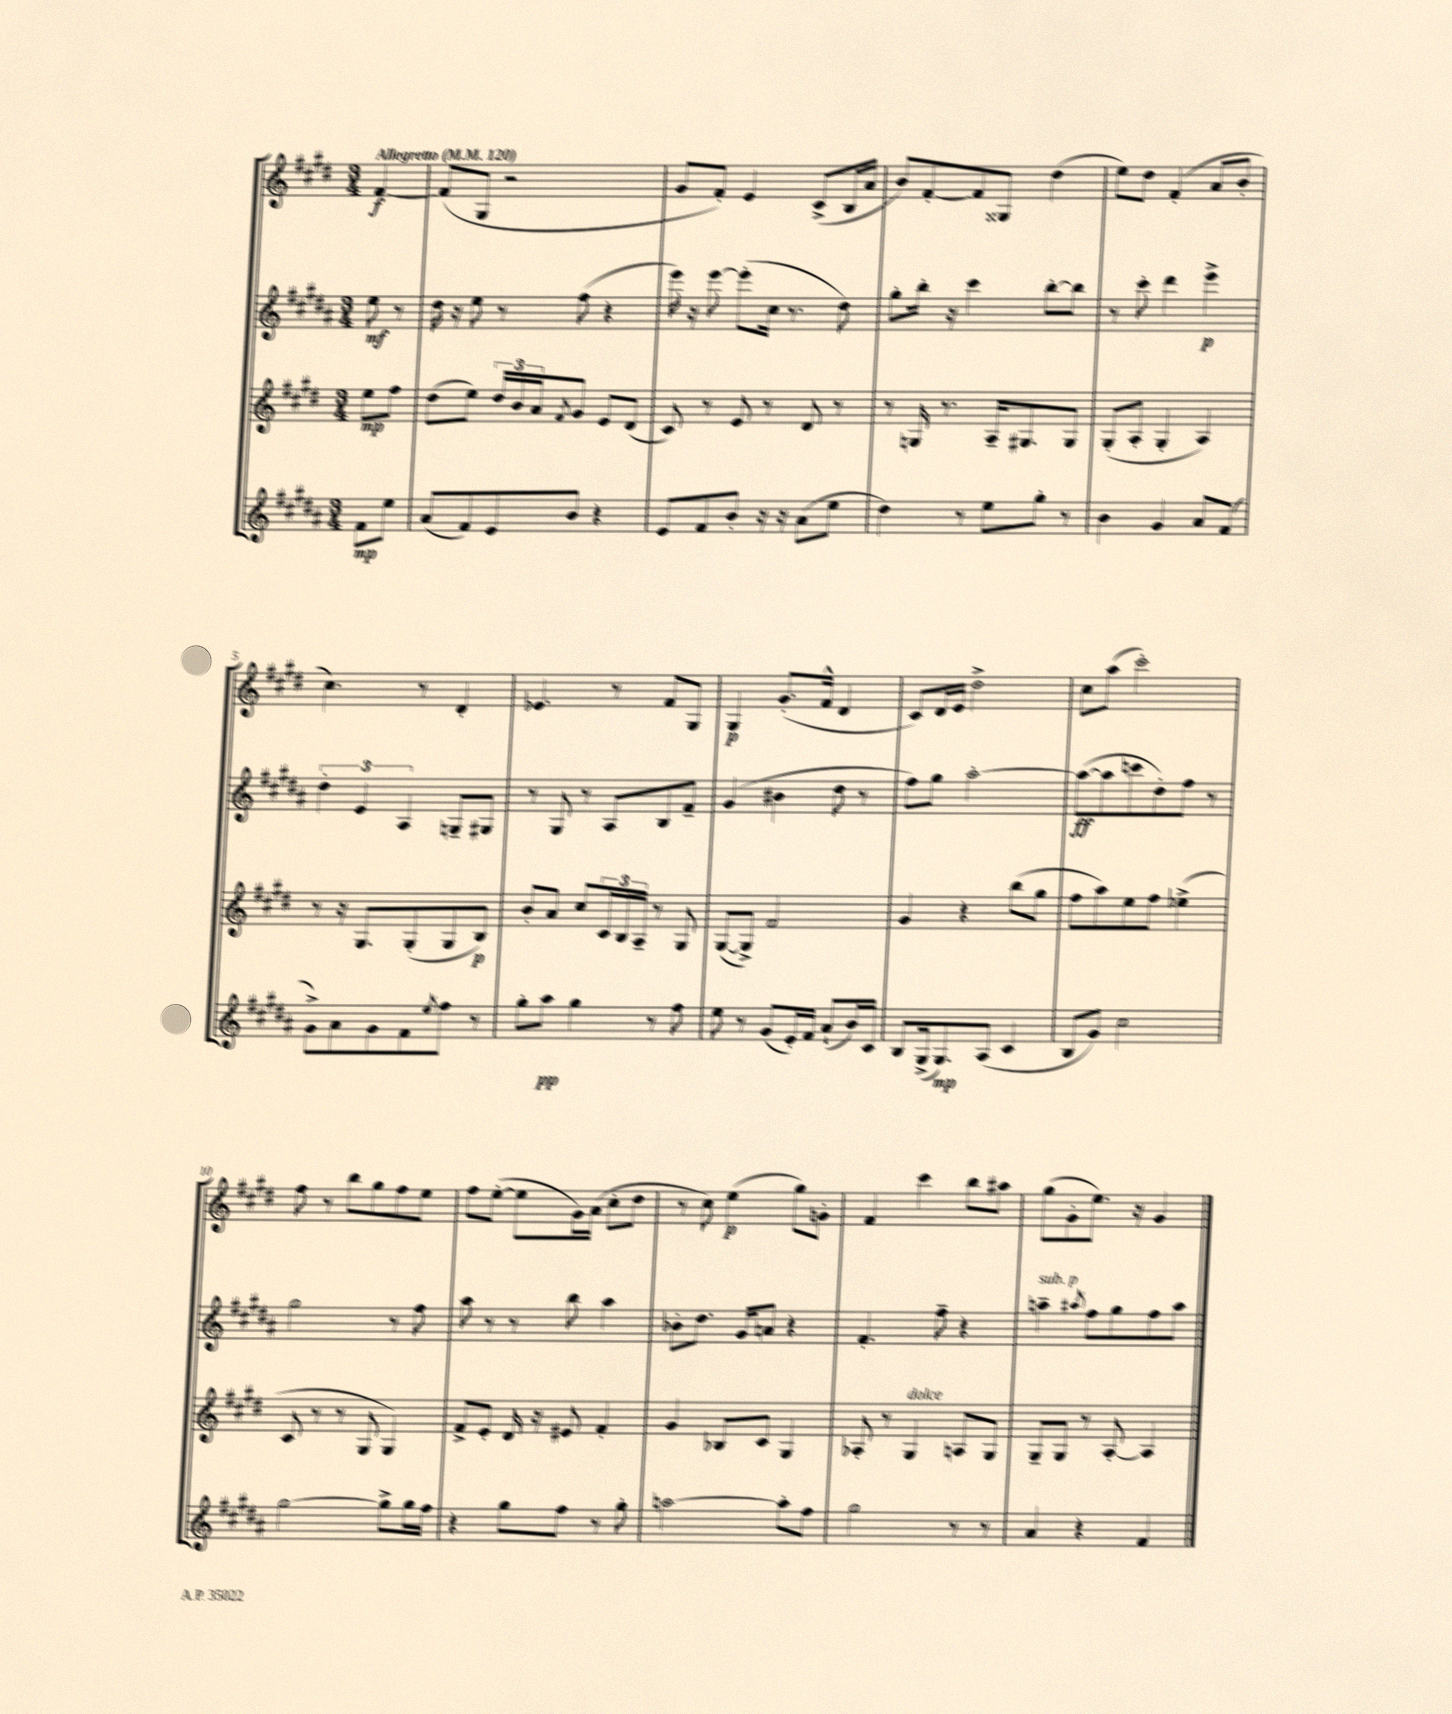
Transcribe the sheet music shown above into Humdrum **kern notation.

**kern	**kern	**kern	**kern
*staff4	*staff3	*staff2	*staff1
*clefG2	*clefG2	*clefG2	*clefG2
*k[f#c#g#d#a#]	*k[f#c#g#d#]	*k[f#c#g#d#a#]	*k[f#c#g#d#]
*M3/4	*M3/4	*M3/4	*M3/4
*MM120	*MM120	*MM120	*MM120
8f#\L	8ee\L	8ee\	[4f#/
8ee\J	8ff#\J	8r	.
=	=	=	=
(8a#/L	(8dd#\L	16dd#\	(8f#/]L
.	.	16r	.
8f#/)	8ee\J)	8ee\	8G#/J
8e/	24dd#/LL	8r	2r
.	24b/	.	.
.	24a/J	.	.
.	8qf#/	.	.
8b/J	8g#/J	(8ff#\	.
4r	8e/L	4r	.
.	(8d#/J	.	.
=	=	=	=
8e/L	8c#/)	16eee\)	8g#/L
.	.	16r	.
8f#/	8r	[8eee\	8f#'/J)
8b'/J	8e/	(8eee'\]L	4e/
16r	8r	16cc#\Jk	.
16r	.	8.r	.
(8a#\L	8d#/	.	(8c#^/L
8ee\J	8r	8dd#\)	16B/L
.	.	.	16a/JJ
=	=	=	=
4dd#\)	8r	8gg#'\L	8b/L)
.	16G/	16bb'\Jk	[8f#'/
.	8.r	16r	.
8r	.	4ccc#\	8f#/]
8ee\L	16A~/LK	.	8G##/J
.	8.G#/	.	.
8gg#'\J	.	[8bb'\L	(4dd#\
8r	8G#/J	8bb\]J	.
=	=	=	=
4b\	(8G#'/L	8r	8ee\L)
.	8A'/J	8ccc#'\	8dd#\J
4g#/	4G#'/	4ddd#\	(4f#'/
8a#/L	4A/)	4eee^\	8a/L
(8f#/J	.	.	8b'/J
=	=	=	=
8g#^\L)	8r	6dd#'\	4.cc#\)
8a#\	16r	.	.
.	.	6e/	.
.	8.G#/L	.	.
8g#\	.	.	.
.	.	6A#/	.
8f#\	(8G#'/	.	8r
8qee/	.	.	.
8ff#\J	8G#/	8G~/L	4d#'/
8r	8B/J)	8G#/J	.
=	=	=	=
8gg#'\L	8b'/L	8r	4.e-/
8aa#\J	8a/J	8G#/	.
4gg#\	8cc#/L	8r	.
.	24c#/L	8A#/L	8r
.	24B/	.	.
.	24A~/JJ	.	.
8r	8r	8B/	8f#/L
8ff#\	8G#/	8f#~/J	8G#/J
=	=	=	=
8ee\	([8G#/L	(4g#/	4G#/
8r	8G#^/]J)	.	.
(8g#/L	2f#/	4b#\	(8.g#'/L
16e'/L)	.	.	.
16f#/JJ	.	.	16f#^^/Jk
(8a#`/L	.	8dd#\	4d#/
16b/L)	.	8r	.
16c#/JJ	.	.	.
=	=	=	=
8B/L	4g#/	8ff#\L)	8c#/L)
(16G#^/k	.	8gg#\J	16d#/L
8.G#/)	.	.	16e/JJ
.	4r	[2aa#'\	2dd#^\
(8A#/J	.	.	.
4c#/	(8bb\L	.	.
.	8gg#\J	.	.
=	=	=	=
8B/L	8ff#\L	(8aa#\_L	8cc#\L
8g#/J)	8aa\)	8aa#\]	(8aa\J
2cc#\	8ee\	8ccc\	2ccc#'\)
.	8ff#\J	8dd#'\)	.
.	(4ee-^\	8ff#\J	.
.	.	8r	.
=	=	=	=
[2gg#\	8c#/	2gg#\	8ff#\
.	8r	.	8r
.	8r	.	8bb\L
.	8G#/	.	8gg#\
8gg#^\]L	4G#/)	8r	8ff#\
16gg#\L	.	8ff#\	8ee\J
16ff#\JJ	.	.	.
=	=	=	=
4r	8f#^/L	8aa#\	8ff#\L
.	8e'/J	8r	([8ee'\J
8gg#\L	16d#/	8r	8ee\]L
.	16r	.	.
8ff#\J	8e#/	8bb\	16g#\L)
.	.	.	(16a\JJ
8r	4f#'/	4aa#\	8cc#'\L
8gg#'\	.	.	8dd#\J
=	=	=	=
[2aa\	4g#/	8b-'\L	8r
.	.	8.dd#\J	8cc#\)
.	8B-/L	.	(4ee\
.	.	16g#/LK	.
.	8c#/J	8a/J	.
8aa'\]L	4G#/	4r	8gg#\L)
8ff#\J	.	.	8g'\J
=	=	=	=
2gg#\	8A-'/	4.f#'/	4f#/
.	8r	.	.
.	4G#/	.	4ccc#\
.	.	8ff#~\	.
8r	8A/L	4r	8bb\L
8r	8G#/J	.	8aa#\J
=	=	=	=
4a#/	8G#~/L	4aa~\	(8gg#\L
.	8G#/J	.	8g#'\
.	.	8qaa#/	.
4r	8r	8ff#\L	8.ee\J)
.	[8A'/	8gg#\	.
.	.	.	16r
4f#/	4A/]	8ff#\	4g#/
.	.	8aa#\J	.
==	==	==	==
*-	*-	*-	*-
